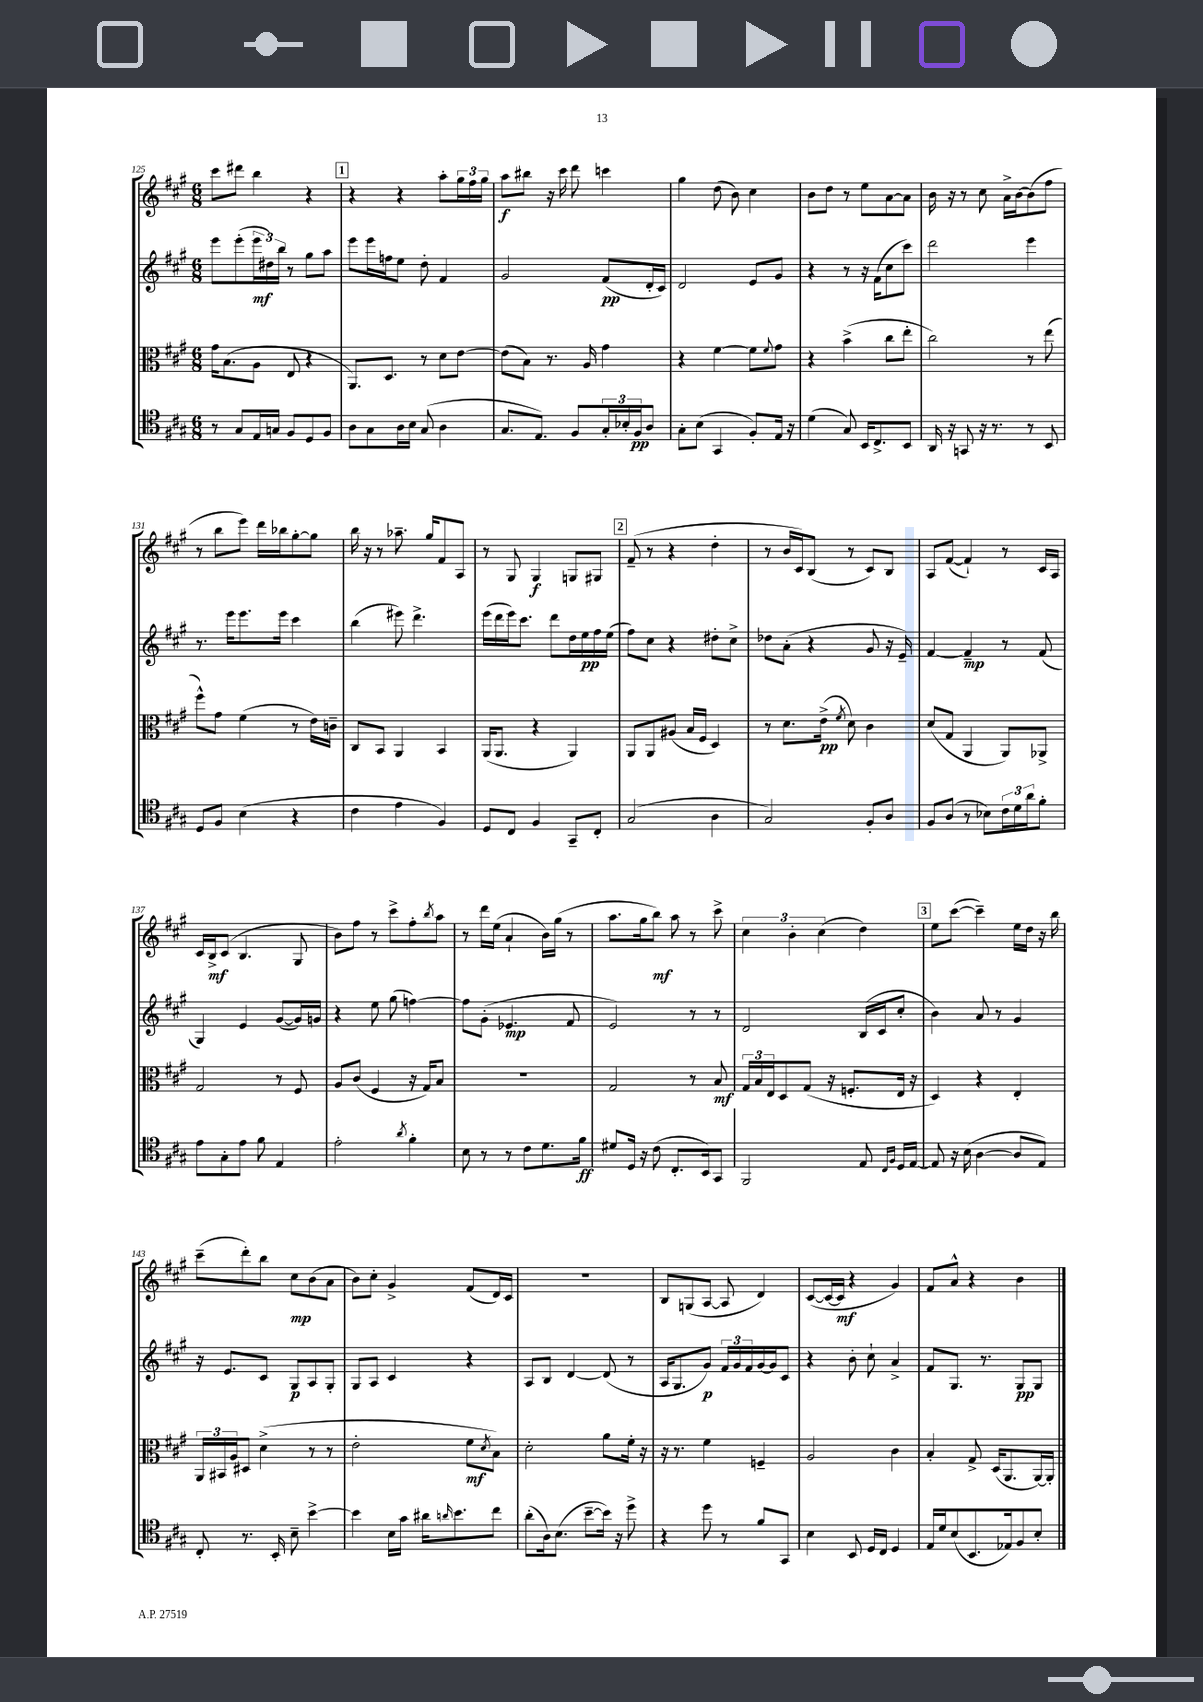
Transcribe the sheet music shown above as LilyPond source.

<<
\new StaffGroup <<
\new Staff = "s0" {
    \clef treble \key a \major \numericTimeSignature \time 6/8
    cis'''8 dis'''8 b''4 r4 |
    \mark \markup { \box "1" } r4 r4 a''8-. \tuplet 3/2 { gis''16 fis''16 gis''16 } |
    a''8\f bis''8 r16 cis'''16 d'''8 c'''4 |
    gis''4 d''8( b'8) cis''4 |
    b'8 d''8 r8 e''8 a'8~ a'8 |
    b'16 r16 r8 cis''8 a'16-> b'16~ b'8( fis''8 |
    r8 b''8 e'''8) d'''16 bes''16 gis''8~-. gis''8 |
    b''16 r16 r8 aes''8.-- gis''16 fis'8 a8 |
    r8 gis8 gis4\f g8 gis8 |
    \mark \markup { \box "2" } fis'8--( r8 r4 d''4-. |
    r8 b'16 cis'16) b8( r8 cis'8) b8 |
    a8 fis'8~( fis'4-!) r8 cis'16 a16 |
    cis'16 b16->\mf cis'8( b4. gis8 |
    b'8) fis''8 r8 cis'''8-> fis''8-. \acciaccatura { b''8 } a''8 |
    r8 d'''16 e''16( a'4-! b'16) gis''16( r8 |
    a''8. gis''16 b''8\mf) a''8 r8 cis'''8-> |
    \tuplet 3/2 { cis''4 b'4-. cis''4( } d''4) |
    \mark \markup { \box "3" } e''8 cis'''8~( cis'''4--) e''16 d''16 r16 b''16 |
    cis'''8--( d'''8-.) b''8 cis''8\mp b'8( a'8 |
    b'8) cis''8-. gis'4-> fis'8( d'16) cis'16 |
    R2. |
    b8 g8( a8~ a8 d'4) |
    cis'8~( cis'16~ cis'16\mf r4 gis'4) |
    fis'8 a'8-^ r4 b'4 \bar "|." |
}
\new Staff = "s1" {
    \clef treble \key a \major \numericTimeSignature \time 6/8
    e'''8 e'''8-.( \tuplet 3/2 { e'''16\mf dis''16) b''16 } r8 gis''8 a''8 |
    \mark \markup { \box "1" } e'''8 e'''16 f''16 e''8 d''8-. fis'4 |
    gis'2 fis'8\pp( d'16-. cis'16) |
    d'2 e'8 gis'8 |
    r4 r8 r16 fis'16( cis''8 cis'''8) |
    d'''2 e'''4 |
    r8. e'''16 e'''8. e'''16 cis'''4 |
    b''4( eis'''8) d'''4.-> |
    e'''16( d'''16 e'''16) cis'''8. d'''8 d''16 e''16\pp fis''16 e''16( |
    \mark \markup { \box "2" } fis''8) cis''8 r4 dis''8-. cis''8-> |
    des''8 a'8-.( r4 gis'8 r16 e'16--) |
    fis'4~ fis'4--\mp r8 fis'8( |
    gis4) e'4 gis'8~( gis'16) g'16 |
    r4 e''8 gis''8( f''4~) |
    f''8 gis'8-.( ees'4.\mp fis'8 |
    e'2) r8 r8 |
    d'2 b16( cis'16 cis''8-. |
    \mark \markup { \box "3" } b'4) a'8 r8 gis'4 |
    r16 e'8. cis'8 gis8\p a8 gis8-. |
    gis8 a8 cis'4 r4 |
    a8 b8 d'4~ d'8( r8 |
    a16 gis8. gis'8\p) \tuplet 3/2 { fis'16 gis'16 fis'16 } gis'16~ gis'16 cis'8 |
    r4 b'8-. cis''8-! a'4-> |
    fis'8 gis8. r8. gis8\pp gis8 \bar "|." |
}
\new Staff = "s2" {
    \clef alto \key a \major \numericTimeSignature \time 6/8
    gis'16 b8.( a8 e8 r4 |
    \mark \markup { \box "1" } a,8.) d8. r8 d'8 e'8~ |
    e'8( b8) r8. a16 gis'4 |
    r4 fis'4~ fis'8 \appoggiatura { fis'8 } gis'8 |
    r4 b'4->( cis''8 e''8-. |
    cis''2) r8 e''8( |
    fis''8-^) gis'8 fis'4( r8 e'16) c'16-- |
    cis8 b,8 a,4 b,4 |
    a,16( a,8. r4 a,4) |
    \mark \markup { \box "2" } a,8 a,8 ais8( b16 fis16 d4) |
    r8 d'8. e'16->\pp( \acciaccatura { fis'8 } d'8) cis'4 |
    d'8( gis8 a,4 a,8) aes,8-> |
    gis2 r8 fis8 |
    a8 cis'8( fis4 r16 gis16) b8 |
    R2. |
    gis2 r8 b8\mf |
    \tuplet 3/2 { gis16 b16 e16 } d8 gis8( r16 f8.-. e16 r16 |
    \mark \markup { \box "3" } d4) r4 e4-. |
    \tuplet 3/2 { a,16 bis,16 a16 } dis8 d'4->( r8 r8 |
    e'2-. fis'8\mf \acciaccatura { d'8 } b8) |
    d'2-. a'8 fis'16-. r16 |
    r16 r8. fis'4 f4-- |
    a2 cis'4 |
    b4-. gis8-> d16( a,8. a,16~) a,16-. \bar "|." |
}
\new Staff = "s3" {
    \clef tenor \key a \major \numericTimeSignature \time 6/8
    r8 gis8 e16 g16 fis8 d8 fis8 |
    \mark \markup { \box "1" } a8 gis8 a16 b16 gis8( a4 |
    gis8. e8.) fis8 \tuplet 3/2 { gis16-. bes16-. fis16\pp } a8 |
    gis8-. b8( gis,4 fis8-.) e16 r16 |
    d'4( gis8) b,16 cis8.-> b,8 |
    a,16 r16 g,8 r16 r8. r8 b,8 |
    d8 fis8 b4( r4 |
    cis'4 e'4 fis4) |
    d8 cis8 fis4 gis,8-- cis8-. |
    \mark \markup { \box "2" } gis2( a4 |
    gis2) fis8-. a8 |
    fis8 a8( r8 bes8) \tuplet 3/2 { cis'16 d'16 a'16 } fis'8-. |
    e'8 gis8-. e'8 fis'8 e4 |
    e'2-. \acciaccatura { a'8 } fis'4-. |
    b8 r8 r8 cis'8 d'8. fis'16\ff |
    dis'8 d16 r16 cis'8( cis8.-. b,16) gis,8 |
    fis,2 e8 \grace { cis16 fis16 } d16 e16~ |
    \mark \markup { \box "3" } e8 r16 b16( a4~ a8 e8) |
    cis8-. r8. b,16-. b8-- b'4~-> |
    b'4 b16 gis'16 ais'16 \grace { a'16 } b'8. cis''8 |
    a'8-.( a16) b8.( b'8~-- b'16) r16 d''8-> |
    r4 d''8 r8 fis'8 gis,8 |
    b4 b,8 d16 cis16 d4 |
    e16 d'16 b8( b,8. ees16) fis8 b8-. \bar "|." |
}
>>
>>
\layout { \context { \Score currentBarNumber = #125 } }
